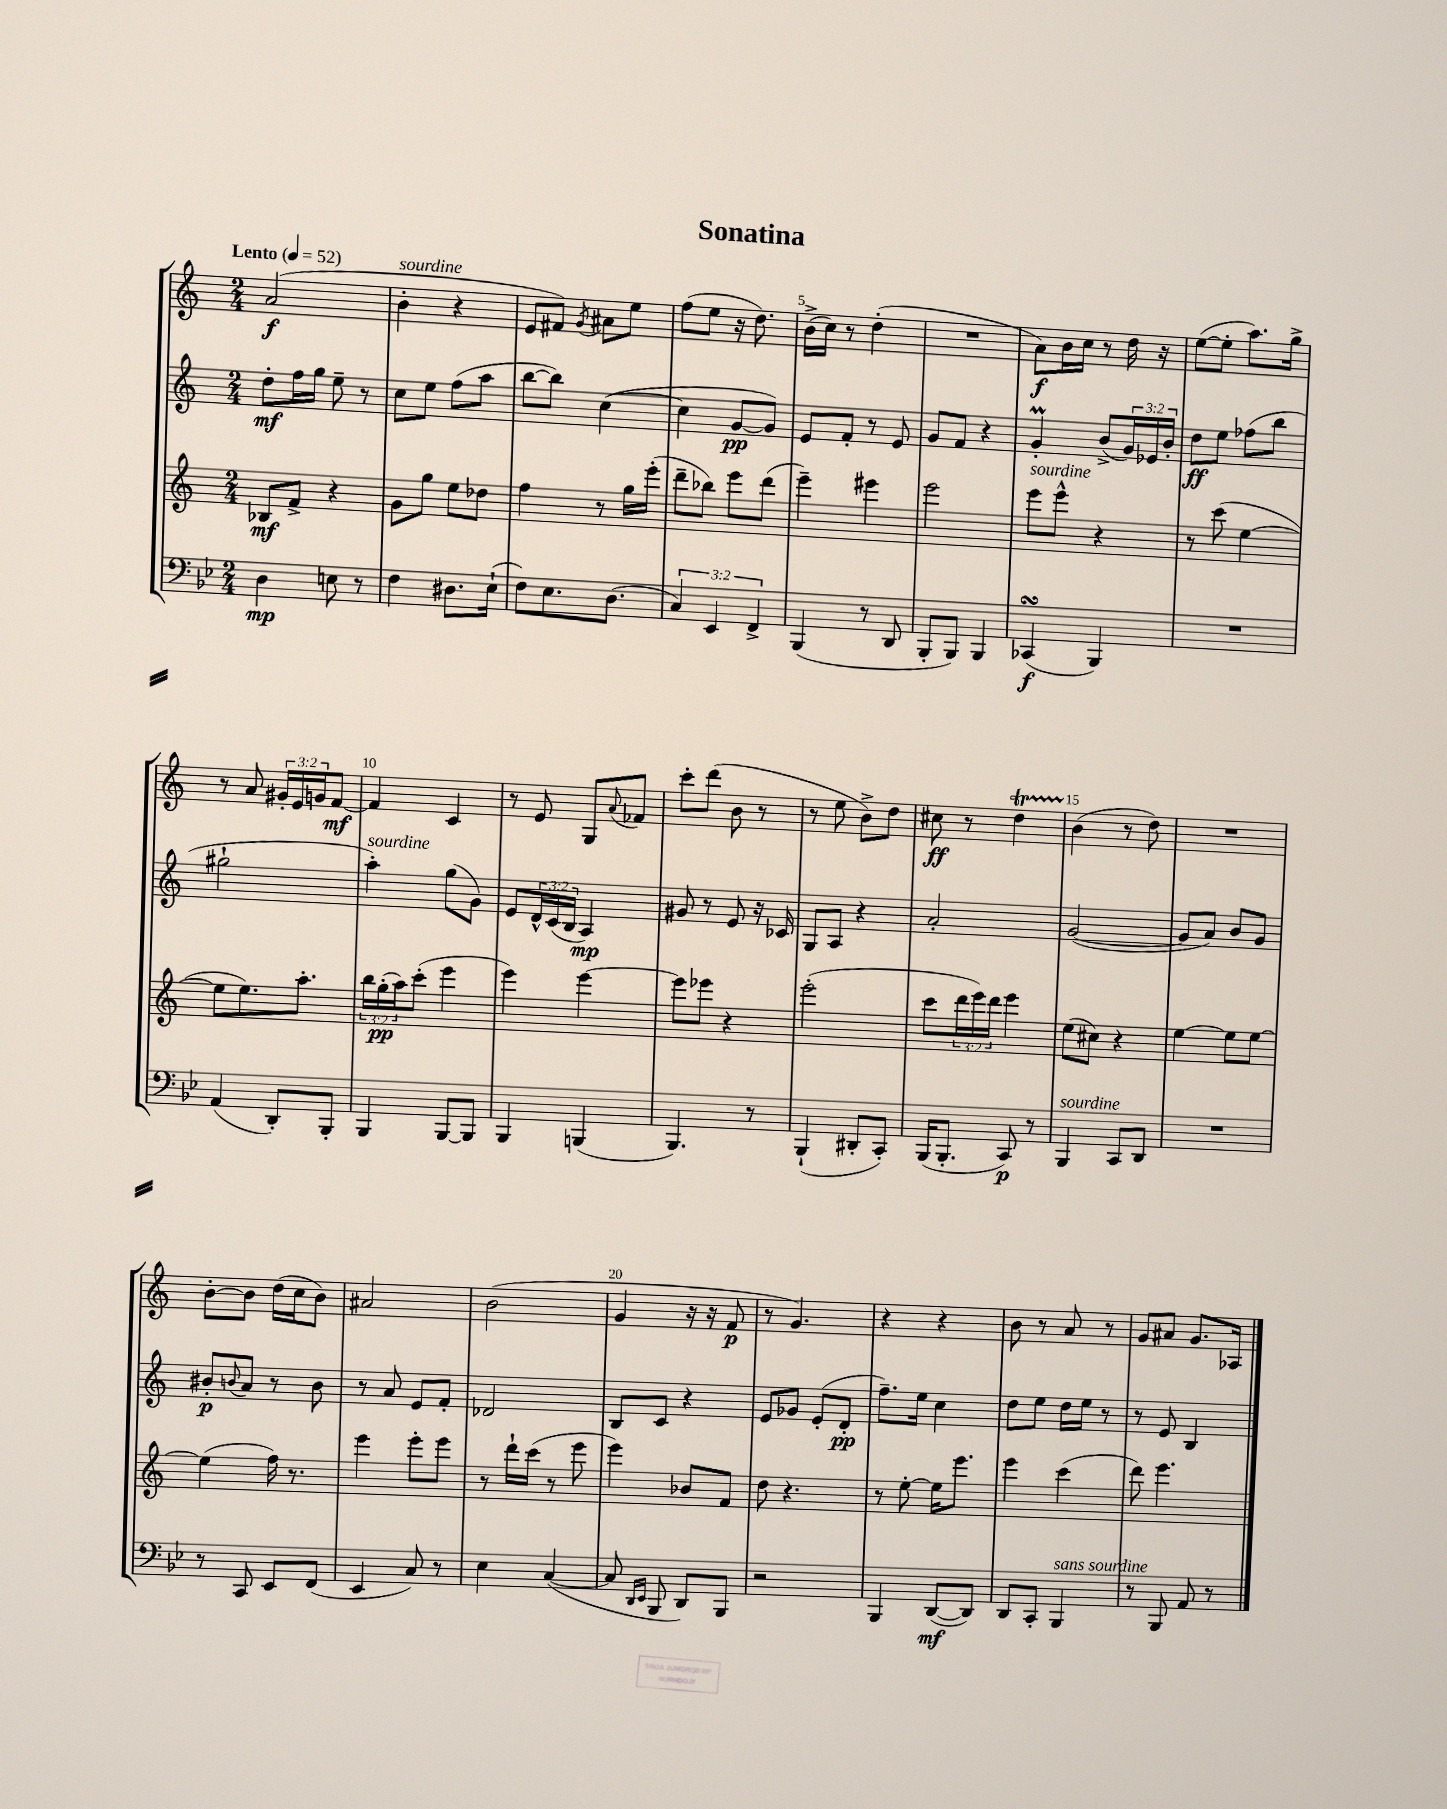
\header { title = "Sonatina" }
<<
\new StaffGroup <<
\new Staff = "s0" {
    \clef treble \key c \major \numericTimeSignature \time 2/4 \override Staff.TupletNumber.text = #tuplet-number::calc-fraction-text \tempo "Lento" 4 = 52
    a'2\f( |
    b'4-.^\markup { \italic "sourdine" } r4 |
    e'8 fis'8) \acciaccatura { g'8 } ais'8 e''8 |
    f''8( e''8 r16 d''8.) |
    b'16->( c''16) r8 d''4-.( |
    R2 |
    a'8\f) b'16 c''16 r8 d''16 r16 |
    e''8~( e''8-. a''8.) g''16-> |
    r8 a'8 \tuplet 3/2 { gis'16-. e'16 g'16 } f'8~\mf |
    f'4 c'4 |
    r8 e'8 g8 \appoggiatura { a'8 } fes'8 |
    c'''8-. d'''8( b'8 r8 |
    r8 e''8 b'8->) d''8 |
    cis''8\ff r8 d''4\startTrillSpan |
    b'4\stopTrillSpan( r8 d''8) |
    R2 |
    b'8~-. b'8 d''16( c''16 b'8) |
    ais'2 |
    b'2( |
    g'4 r16 r16 f'8\p |
    r8 g'4.) |
    r4 r4 |
    b'8 r8 a'8 r8 |
    g'8 ais'8 g'8. aes16 \bar "|." |
}
\new Staff = "s1" {
    \clef treble \key c \major \numericTimeSignature \time 2/4 \override Staff.TupletNumber.text = #tuplet-number::calc-fraction-text
    d''8-.\mf f''16 g''16 e''8-- r8 |
    c''8 e''8 f''8( a''8 |
    b''8~ b''8) c''4~( |
    c''4 g'8~\pp g'8) |
    e'8 f'8-. r8 e'8 |
    g'8 f'8 r4 |
    g'4-.\prall b'8->( \tuplet 3/2 { g'16) ees'16 b'16-. } |
    d''8\ff e''8 fes''8( b''8 |
    gis''2-! |
    a''4-.^\markup { \italic "sourdine" }) g''8( g'8) |
    e'8 \tuplet 3/2 { d'16-^ c'16( b16 } a4\mp) |
    gis'8 r8 e'8 r16 ces'16 |
    g8 a8 r4 |
    a'2-. |
    g'2~( |
    g'8 a'8) b'8 g'8 |
    bis'8-.\p \appoggiatura { b'8 } a'8 r8 b'8 |
    r8 a'8 e'8 f'8-. |
    des'2 |
    b8 c'8 r4 |
    e'8 ges'8 e'8-.( d'8-.\pp |
    f''8.--) e''16 c''4 |
    d''8 e''8 d''16 e''16 r8 |
    r8 e'8 b4 \bar "|." |
}
\new Staff = "s2" {
    \clef treble \key c \major \numericTimeSignature \time 2/4 \override Staff.TupletNumber.text = #tuplet-number::calc-fraction-text
    bes8\mf f'8-> r4 |
    g'8 g''8 e''8 des''8 |
    f''4 r8 g''16 e'''16-.( |
    d'''8-- bes''8) e'''8 d'''8( |
    e'''4--) eis'''4 |
    e'''2 |
    e'''8^\markup { \italic "sourdine" } e'''8-^ r4 |
    r8 c'''8( e''4~ |
    e''8 e''8.) a''8.-. |
    \tuplet 3/2 { b''16 g''16-.\pp( a''16) } c'''8-.( e'''4 |
    e'''4) e'''4~ |
    e'''8 ees'''8 r4 |
    e'''2-.( |
    c'''8 \tuplet 3/2 { d'''16 e'''16) d'''16 } e'''4 |
    e''8( cis''8) r4 |
    e''4~ e''8 e''8~ |
    e''4( f''16) r8. |
    e'''4 e'''8-. e'''8 |
    r8 d'''16-! c'''16( r8 e'''8 |
    e'''4) bes'8 f'8 |
    d''8 r4. |
    r8 e''8~-. e''16 e'''8. |
    e'''4 c'''4( |
    d'''8) e'''4. \bar "|." |
}
\new Staff = "s3" {
    \clef bass \key bes \major \numericTimeSignature \time 2/4 \override Staff.TupletNumber.text = #tuplet-number::calc-fraction-text
    d4\mp e8 r8 |
    f4 dis8. ees16-!( |
    f8) ees8. d8.( |
    \tuplet 3/2 { c4) ees,4 f,4-> } |
    bes,,4( r8 d,8 |
    bes,,8-. bes,,8) bes,,4 |
    ces,4\turn\f( bes,,4) |
    R2 |
    a,4( d,8-.) bes,,8-. |
    bes,,4 bes,,8~ bes,,8 |
    bes,,4 b,,4( |
    bes,,4.) r8 |
    bes,,4-!( dis,8-. c,8-.) |
    bes,,16( bes,,8.-. c,8\p) r8 |
    bes,,4^\markup { \italic "sourdine" } c,8 d,8 |
    R2 |
    r8 c,8 ees,8 f,8( |
    ees,4 c8) r8 |
    ees4 c4~( |
    c8 \grace { d,16 ees,16 } bes,,8 d,8) bes,,8 |
    r2 |
    bes,,4 d,8~\mf( d,8) |
    d,8 c,8-. bes,,4^\markup { \italic "sans sourdine" } |
    r8 bes,,8 a,8 r8 \bar "|." |
}
>>
>>
\layout { \context { \Score \override BarNumber.break-visibility = ##(#f #t #t) barNumberVisibility = #(every-nth-bar-number-visible 5) } }
